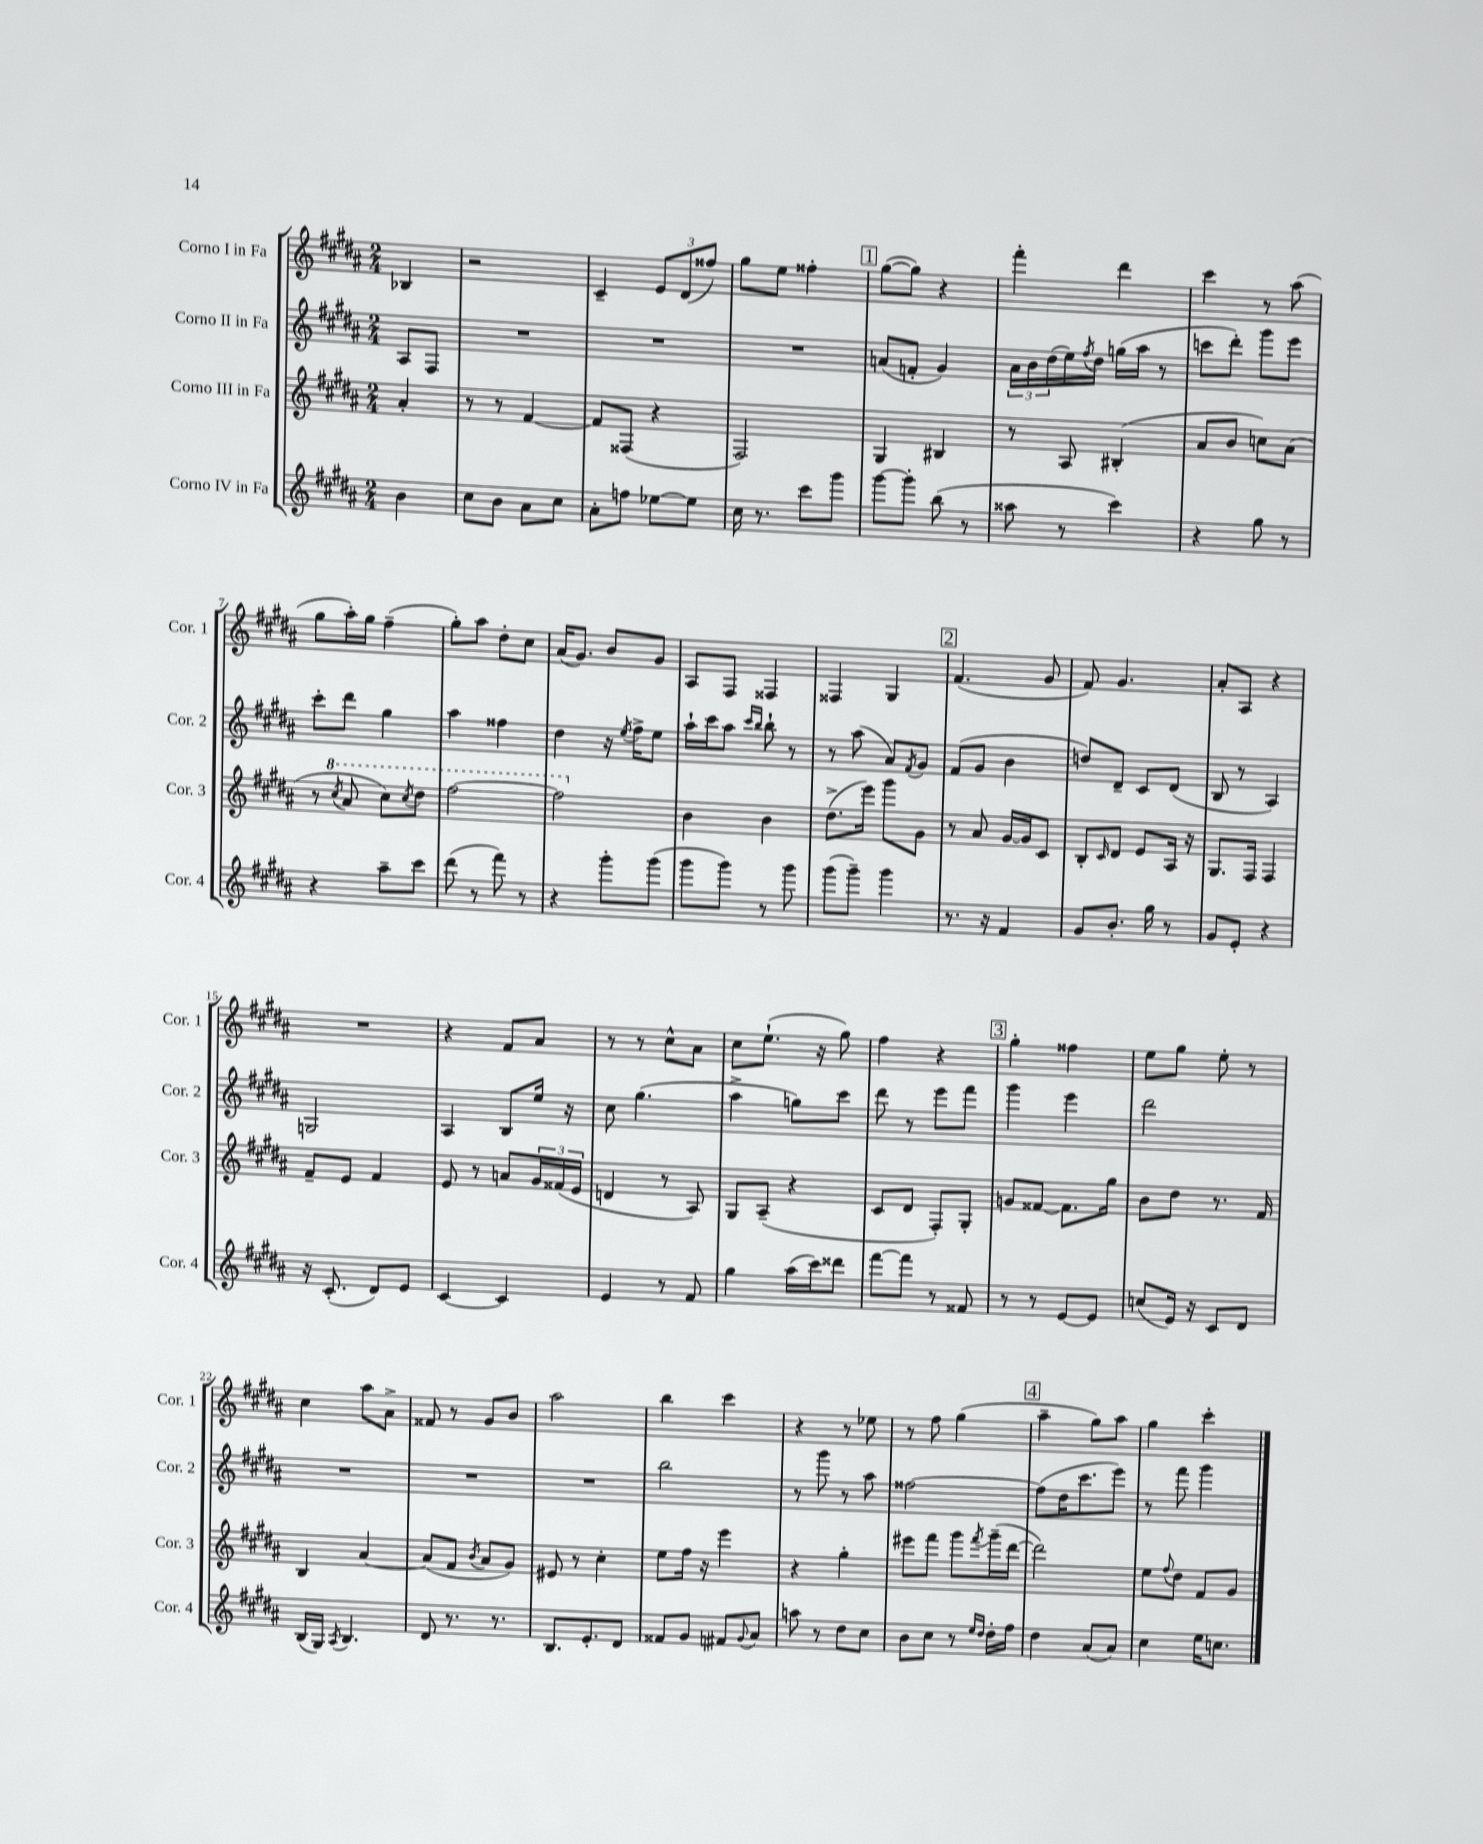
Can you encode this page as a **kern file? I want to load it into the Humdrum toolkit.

**kern	**kern	**kern	**kern
*staff4	*staff3	*staff2	*staff1
*clefG2	*clefG2	*clefG2	*clefG2
*k[f#c#g#d#a#]	*k[f#c#g#d#a#]	*k[f#c#g#d#a#]	*k[f#c#g#d#a#]
*M2/4	*M2/4	*M2/4	*M2/4
4b	4a#'	8A#	4B-
.	.	8F#	.
=	=	=	=
8cc#	8r	2r	2r
8b	8r	.	.
8a#	[4f#	.	.
8cc#	.	.	.
=	=	=	=
8a#'	8f#]	2r	4c#~
8ff	(8F##	.	.
[8ee-	4r	.	12e
.	.	.	(12d#
8ee-]	.	.	.
.	.	.	12ff##)
=	=	=	=
16cc#	2F#)	2r	8gg#
8.r	.	.	.
.	.	.	8ee
8ccc#	.	.	4ff##'
8ggg#	.	.	.
=	=	=	=
[8ggg#	4G#	(8a	([8gg#
8ggg#']	.	8f'	8gg#])
(8bb	4B#	4g#)	4r
8r	.	.	.
=	=	=	=
8aa##	8r	24a#	4fff#'
.	.	24b	.
.	.	(24dd#	.
8r	8A#	16ee)	.
.	.	8qff#	.
.	.	16dd#	.
4ccc#)	(4B#'	(16gg	4ddd#
.	.	16aa#	.
.	.	8r	.
=	=	=	=
4r	8a#	8ccc	4ccc#
.	8b	8ddd#')	.
8gg#	8cc)	8ggg#	8r
8r	(8a#	8eee	(8aa#
=	=	=	=
4r	8r	8ccc#'	8gg#
.	8qccc#	.	.
.	8aa#	8ddd#	16aa#')
.	.	.	16gg#
8aa#~	8ccc#)	4gg#	(4ff#~
.	8qccc#	.	.
8ccc#	8ddd#	.	.
=	=	=	=
(8ddd#	[2fff#	4aa#	8gg#')
8r	.	.	8aa#
8fff#)	.	4ff##	8dd#'
8r	.	.	8cc#
=	=	=	=
4r	2fff#]	4dd#	(16a#
.	.	.	8.g#)
8ggg#'	.	16r	8b
.	.	8qee	.
.	.	16ff#^	.
(8ggg#	.	8ee	8g#
=	=	=	=
8ggg#	4b	16aa#`	8A#
.	.	16ccc#	.
8ggg#)	.	8aa#	8F#
.	.	16qqccc#	.
.	.	16qqbb	.
8r	4b	8bb`	4F##
8ggg#	.	8r	.
=	=	=	=
(8ggg#	(8.dd#^	8r	4F##
8ggg#~)	.	(8aa#	.
.	16eee)	.	.
4ggg#	8ggg#	8a#)	4G#
.	.	8qf#	.
.	8g#	8g#	.
=	=	=	=
8.r	8r	(8f#	(4.f#
.	8a#	8g#	.
16r	.	.	.
4f#	[16g#	4b	.
.	16g#]	.	.
.	8c#	.	8g#
=	=	=	=
8g#	8B'	8dd)	8f#)
.	16qqc#	.	.
8.b'	8d#	8d#~	4.g#
.	8e	8c#	.
16gg#	.	.	.
8r	16A#	(8d#	.
.	16r	.	.
=	=	=	=
8g#	8.G#	8B	8a#'
8e'	.	8r	8A#
.	16F#	.	.
4r	4F#	4A#)	4r
=	=	=	=
16r	8f#~	2G	2r
(8.c#'	.	.	.
.	8e	.	.
8d#)	4f#	.	.
8e	.	.	.
=	=	=	=
[4c#	8e	4A#	4r
.	8r	.	.
4c#]	8a	8B	8f#
.	24g#	16ee	8a#
.	(24f##	.	.
.	.	16r	.
.	24e	.	.
=	=	=	=
4e	4d	8cc#	8r
.	.	(4.gg#	8r
8r	8r	.	8cc#^^
8f#	8A#)	.	8a#
=	=	=	=
4gg#	8G#	4aa#^	8cc#
.	(8A#~	.	(8.ee`
(16aa#	4r	8gg)	.
16ccc#)	.	.	16r
8ddd##	.	8ccc#	8gg#)
=	=	=	=
[8fff#	8c#	8ddd#	4ff#
8fff#]	8d#	8r	.
8r	8F#')	8eee	4r
8f##	8G#'	8fff#	.
=	=	=	=
8r	8g	4ggg#	4gg#'
8r	[8f##	.	.
[8e	8.f##]	4eee	4ff##
8e]	.	.	.
.	16gg#	.	.
=	=	=	=
(8cc	8b	2ddd#	8ee
16e)	8dd#	.	8gg#
16r	.	.	.
8c#	8.r	.	8ee'
8d#	.	.	8r
.	16f#	.	.
=	=	=	=
(16B	4B	2r	4cc#
16G#)	.	.	.
8qA#	.	.	.
4.B	.	.	.
.	[4a#	.	8aa#
.	.	.	8a#^
=	=	=	=
8d#	(8a#]	2r	8f##
8.r	8f#	.	8r
.	8qb	.	.
.	8a#	.	8g#
8.r	.	.	.
.	8g#)	.	8b
=	=	=	=
8.B	8e#	2r	2aa#
.	8r	.	.
8.e'	.	.	.
.	4cc#'	.	.
8d#	.	.	.
=	=	=	=
8f##	8ee	2bb	4bb
8g#	16ff#	.	.
.	16r	.	.
8f#	4eee	.	4ccc#
8qqg#	.	.	.
8a#	.	.	.
=	=	=	=
8aa	4r	8r	4r
8r	.	8ggg#	.
8dd#	4gg#'	8r	8r
8cc#	.	8aa#	8ee-
=	=	=	=
8b	8eee#	[2ff##	8r
8cc#	8fff#	.	8ff#
8r	8ggg#	.	(4gg#
16qqee	.	.	.
16qqdd#	8qfff#	.	.
16dd#'	(16ggg#~	.	.
16ff#	[16ddd#	.	.
=	=	=	=
4dd#	2ddd#])	(8ff##]	4aa#~
.	.	16dd#	.
.	.	8.ccc#	.
(8a#	.	.	8gg#)
8a#)	.	8eee)	8aa#
=	=	=	=
4cc#	8ee	8r	4gg#
.	8qqff#	.	.
.	8dd#	8fff#	.
16ee	8f#	4ggg#	4ccc#'
8.cc	.	.	.
.	8g#	.	.
==	==	==	==
*-	*-	*-	*-
